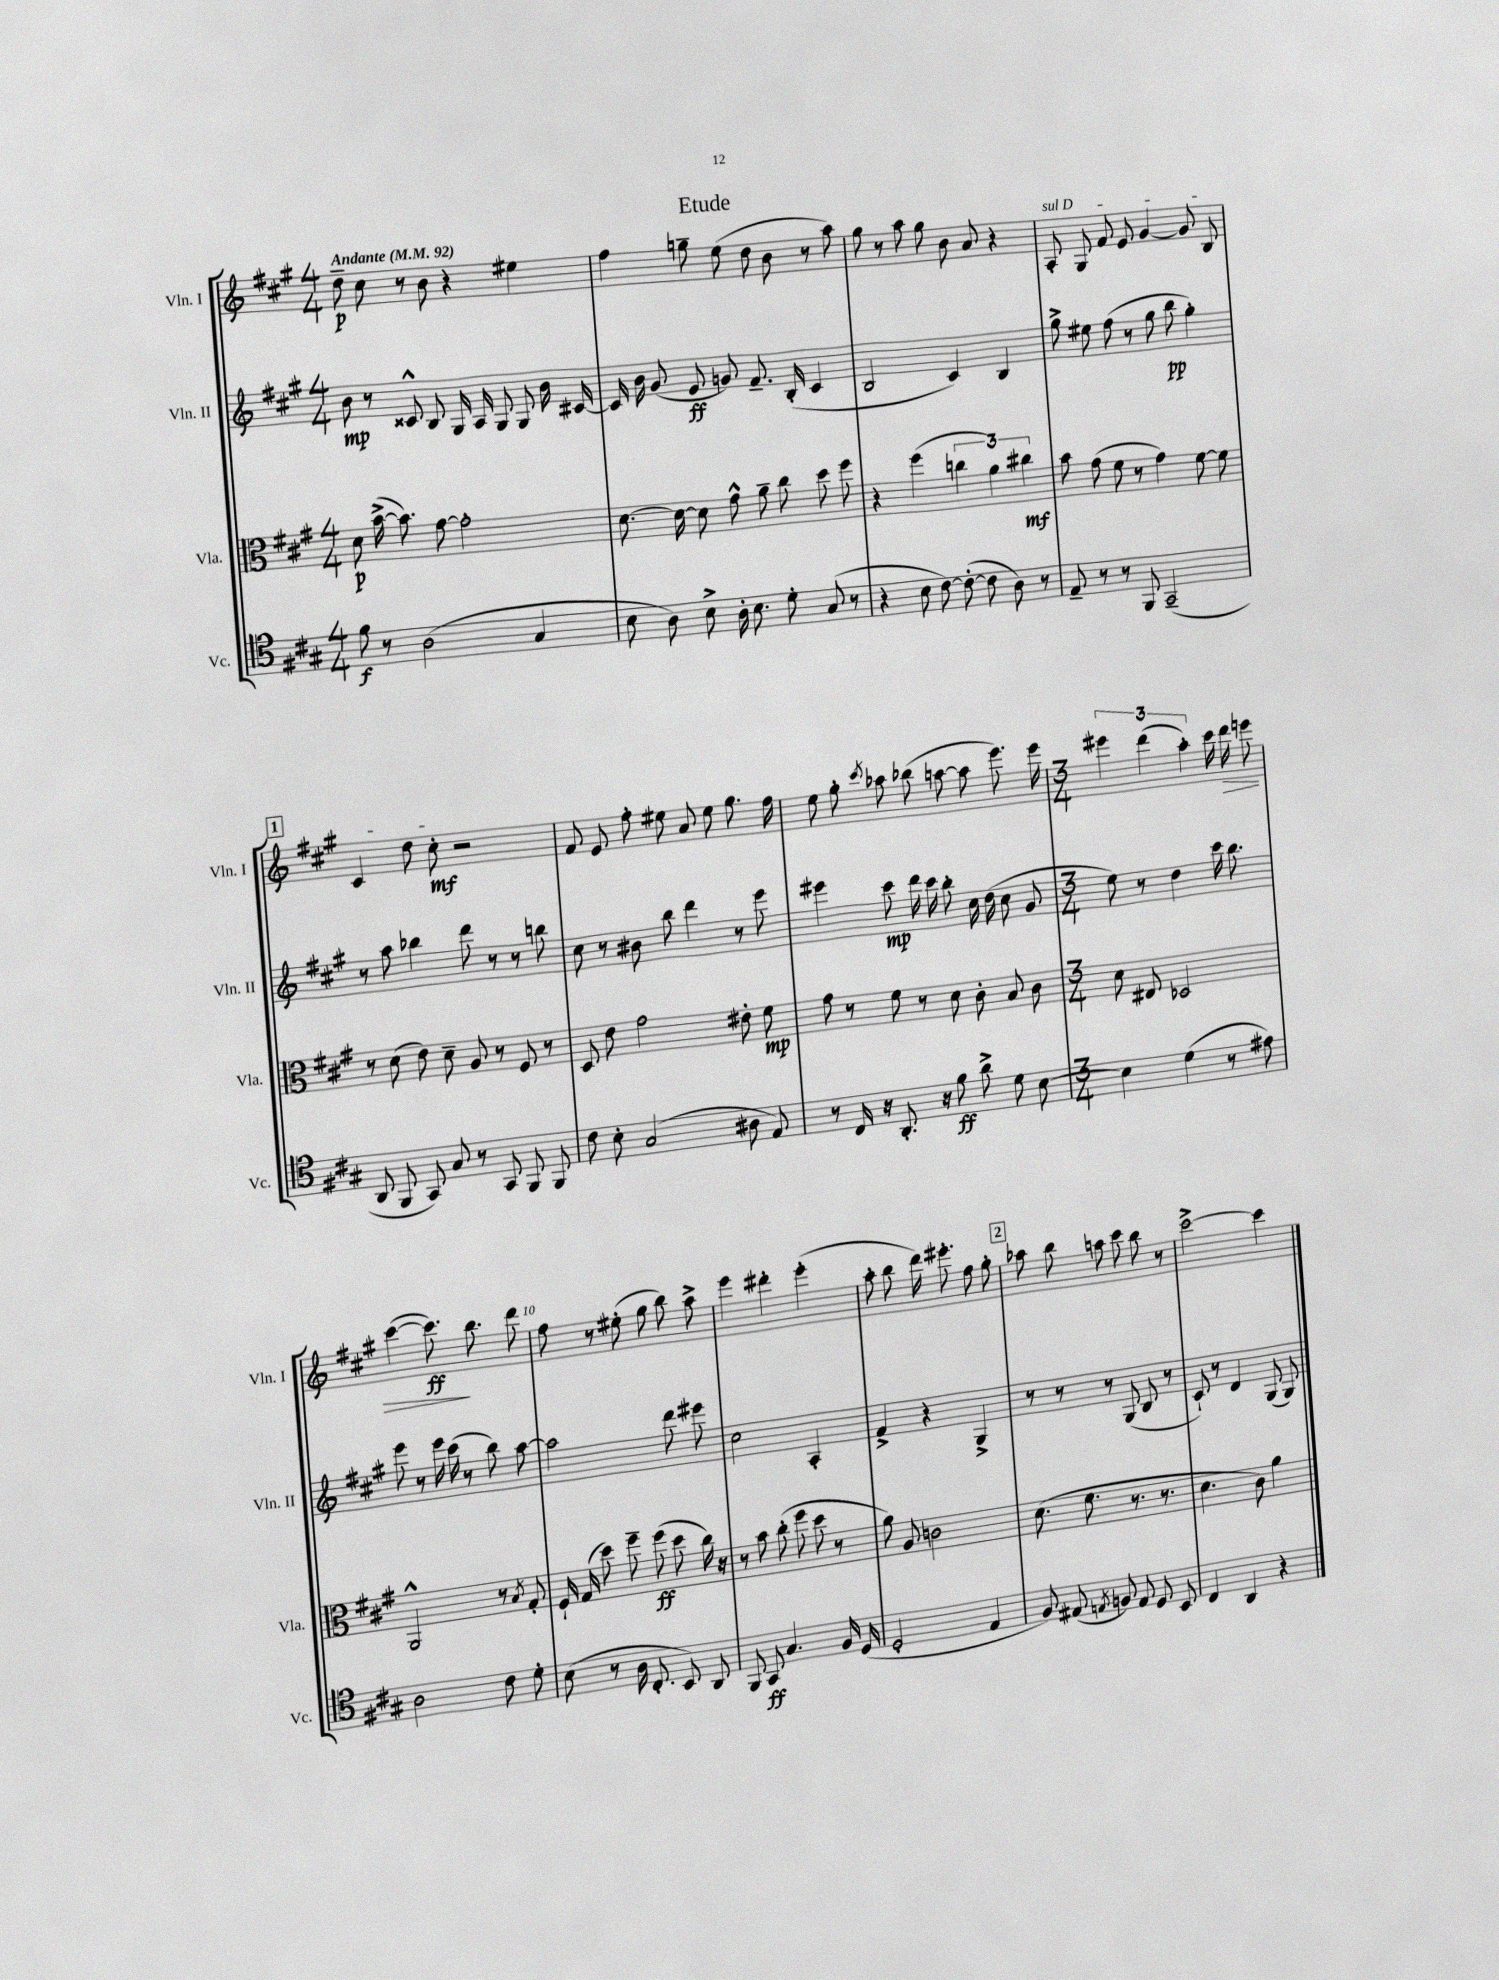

**kern	**dynam	**kern	**dynam	**kern	**dynam	**kern	**dynam
*part4	*part4	*part3	*part3	*part2	*part2	*part1	*part1
*staff4	*staff4	*staff3	*staff3	*staff2	*staff2	*staff1	*staff1
*I"Vc.	*	*I"Vla.	*	*I"Vln. II	*	*I"Vln. I	*
*I'Vc.	*	*I'Vla.	*	*I'Vln. II	*	*I'Vln. I	*
*clefC4	*	*clefC3	*	*clefG2	*	*clefG2	*
*k[f#c#g#]	*	*k[f#c#g#]	*	*k[f#c#g#]	*	*k[f#c#g#]	*
*M4/4	*	*M4/4	*	*M4/4	*	*M4/4	*
*MM92	*	*MM92	*	*MM92	*	*MM92	*
=1	=1	=1	=1	=1	=1	=1	=1
!	!	!	!	!	!	!LO:TX:a:B:t=Andante	!
8f#\	f	8d\	p	8b\	mp	8dd~\	p
8r	.	([16b^\	.	8r	.	8cc#\	.
.	.	8.b\])	.	.	.	.	.
(2A\	.	.	.	8c##X^^/	.	8r	.
.	.	[8g#\	.	8B/	.	8b\	.
.	.	2g#'\]	.	16G#/	.	4r	.
.	.	.	.	16A/	.	.	.
.	.	.	.	8G#/	.	.	.
4G#/	.	.	.	8G#/	.	4ee#X\	.
.	.	.	.	16b\	.	.	.
.	.	.	.	[16c#X/	.	.	.
=2	=2	=2	=2	=2	=2	=2	=2
8B\	.	[8.d\	.	16c#/]	.	4ff#\	.
.	.	.	.	16b\	.	.	.
8A\)	.	.	.	(8g#/	.	.	.
.	.	16d\_	.	.	.	.	.
8B^\	.	8d\]	.	8e/	ff	8ggn~\	.
16A'\	.	8g#^^\	.	8gn/)	.	(8ee\	.
8.B\	.	.	.	.	.	.	.
.	.	8a~\	.	8.f#~/	.	8dd\	.
8d'\	.	8cc#\	.	.	.	8b\	.
.	.	.	.	(16B'/	.	.	.
(8G#/	.	8dd\	.	4c#/	.	8r	.
8r	.	8ff#\	.	.	.	8aa\)	.
=3	=3	=3	=3	=3	=3	=3	=3
4r	.	4r	.	2B/	.	8gg#\	.
.	.	.	.	.	.	8r	.
8B\	.	(4ff#\	.	.	.	8aa\	.
[8c#\)	.	.	.	.	.	8gg#\	.
(8c#'\_	.	6ccn\	.	4c#/)	.	8b\	.
8c#\]	.	.	.	.	.	8a/	.
.	.	6a\)	.	.	.	.	.
8A\)	.	.	.	4B/	.	4r	.
.	.	6cc#X\	mf	.	.	.	.
8r	.	.	.	.	.	.	.
=4	=4	=4	=4	=4	=4	=4	=4
!	!	!	!	!	!	!LO:TX:a:i:t=sul D	!
8E~/	.	8b\	.	8gg#^\	.	8A'/	.
8r	.	(8g#\	.	8ee#X\	.	8G#/	.
8r	.	8f#\	.	(8ff#\	.	8f#/	.
8FF#/	.	8r	.	8r	.	8e/	.
(2GG#~/	.	4g#\)	.	8gg#\	.	[4g#/	.
.	.	.	.	8bb\	pp	.	.
.	.	[8f#\	.	4gg#'\)	.	8g#/]	.
.	.	8f#\]	.	.	.	8B/	.
!!LO:LB:g=z
!!LO:REH:place=s1:t=1
=5	=5	=5	=5	=5	=5	=5	=5
8AA/	.	8r	.	8r	.	4c#/	.
8FF#/	.	(8d\	.	8aa\	.	.	.
8GG#/)	.	8e\)	.	4bb-X\	.	8dd\	.
8G#/	.	8d~\	.	.	.	8cc#'\	mf
8r	.	8A/	.	8ddd\	.	2r	.
8GG#/	.	8r	.	8r	.	.	.
8FF#/	.	8F#/	.	8r	.	.	.
8FF#/	.	8r	.	8bbn\	.	.	.
=6	=6	=6	=6	=6	=6	=6	=6
8c#\	.	8D/	.	8cc#\	.	8f#/	.
8B'\	.	8e\	.	8r	.	8e/	.
(2G#/	.	2g#\	.	8b#X\	.	8ff#'\	.
.	.	.	.	8bb\	.	8ee#X\	.
.	.	.	.	4ddd\	.	8a/	.
.	.	.	.	.	.	8ee#\	.
8A#X\	.	8e#X'\	.	8r	.	8.gg#\	.
8E/)	.	8f#\	mp	8eee\	.	.	.
.	.	.	.	.	.	16ff#\	.
=7	=7	=7	=7	=7	=7	=7	=7
8r	.	8g#\	.	4eee#X\	.	8ee\	.
16C#/	.	8r	.	.	.	8gg#'\	.
16r	.	.	.	.	.	.	.
.	.	.	.	.	.	8qccc#/	.
8.AA'/	.	8f#\	.	8ccc#\	mp	8aa-X\	.
.	.	8r	.	16ddd\	.	(8bb-X\	.
16r	.	.	.	16ccc#\	.	.	.
8f#\	ff	8d\	.	8bb'\	.	[8aan\	.
8a^\	.	8c#'\	.	16cc#\	.	8aa\]	.
.	.	.	.	(16dd\	.	.	.
8d\	.	8B/	.	8cc#\	.	8.eee\)	.
[8B\	.	8c#\	.	8g#/	.	.	.
.	.	.	.	.	.	16eee\	.
=8	=8	=8	=8	=8	=8	=8	=8
*M3/4	*	*M3/4	*	*M3/4	*	*M3/4	*
4B\]	.	8d\	.	8ee\)	.	6eee#X\	.
.	.	8E#X/	.	8r	.	.	.
.	.	.	.	.	.	(6ddd\	.
(4d\	.	2D-X/	.	4dd\	.	.	.
.	.	.	.	.	.	6aa'\)	.
8r	.	.	.	16ccc#\	.	16ccc#\	.
!	!	!	!	!	!	!	!LO:HP:b
.	.	.	.	8.bb\	.	16ddd\	>
8e#X\)	.	.	.	.	.	8eeen\	.
!!LO:LB:g=z
=9	=9	=9	=9	=9	=9	=9	=9
2A\	.	2AA^^/	.	8eee\	.	([4ccc#\	.
.	.	.	.	8r	.	.	.
.	.	.	.	16eee\	.	8.ccc#\])	ff
.	.	.	.	(16ccc#\	.	.	.
.	.	.	.	8r	.	.	.
.	.	.	.	.	.	8.bb\	]
8c#\	.	8r	.	8bb\)	.	.	.
.	.	8qB/	.	.	.	.	.
8d'\	.	8G#'/	.	[8aa\	.	8ddd\	.
=10	=10	=10	=10	=10	=10	=10	=10
(8B\	.	16F#`/	.	2aa\]	.	8ff#\	.
.	.	(16G#/	.	.	.	.	.
8r	.	8dd\)	.	.	.	8r	.
16A\	.	8ff#~\	.	.	.	(8ee#X'\	.
8.C#'/	.	.	.	.	.	.	.
.	.	(8ff#\	ff	.	.	8gg#\	.
8BB/)	.	8dd\	.	8ddd\	.	8bb\)	.
8AA/	.	16cc#\)	.	8eee#X\	.	8aa^\	.
.	.	16r	.	.	.	.	.
=11	=11	=11	=11	=11	=11	=11	=11
8FF#/	.	8r	.	2cc#\	.	4eee\	.
8GG#/	ff	8b\	.	.	.	.	.
4.G#/	.	(8cc#'\	.	.	.	4ddd#X'\	.
.	.	8ff#\	.	.	.	.	.
.	.	8dd\	.	4A'/	.	(4eee'\	.
16F#/	.	8r	.	.	.	.	.
(16D/	.	.	.	.	.	.	.
=12	=12	=12	=12	=12	=12	=12	=12
2D'/	.	8a\)	.	4f#^/	.	8aa'\	.
.	.	8A/	.	.	.	8bb\	.
.	.	2cn\	.	4r	.	16ddd\)	.
.	.	.	.	.	.	8.eee#X'\	.
4E/	.	.	.	4G#^/	.	8ff#\	.
.	.	.	.	.	.	8gg#'\	.
!!LO:REH:place=s1:t=2
=13	=13	=13	=13	=13	=13	=13	=13
8F#/)	.	(8.d\	.	8r	.	8aa-X\	.
(8E#X/	.	.	.	8r	.	8bb\	.
.	.	8.f#\	.	.	.	.	.
8qEn/	.	.	.	.	.	.	.
8Fn/)	.	.	.	8r	.	8aan\	.
8E/	.	8.r	.	(8G#/	.	8ccc#\	.
8D/	.	.	.	8B/	.	8bb\	.
.	.	8.r	.	.	.	.	.
8BB/	.	.	.	8r	.	8r	.
=14	=14	=14	=14	=14	=14	=14	=14
4C#/	.	4.d\	.	8c#`/)	.	[2ccc#^\	.
.	.	.	.	8r	.	.	.
4AA/	.	.	.	4d/	.	.	.
.	.	8c#\)	.	.	.	.	.
4r	.	4a\	.	(8G#/	.	4ccc#\]	.
.	.	.	.	8G#/)	.	.	.
==	==	==	==	==	==	==	==
*-	*-	*-	*-	*-	*-	*-	*-
